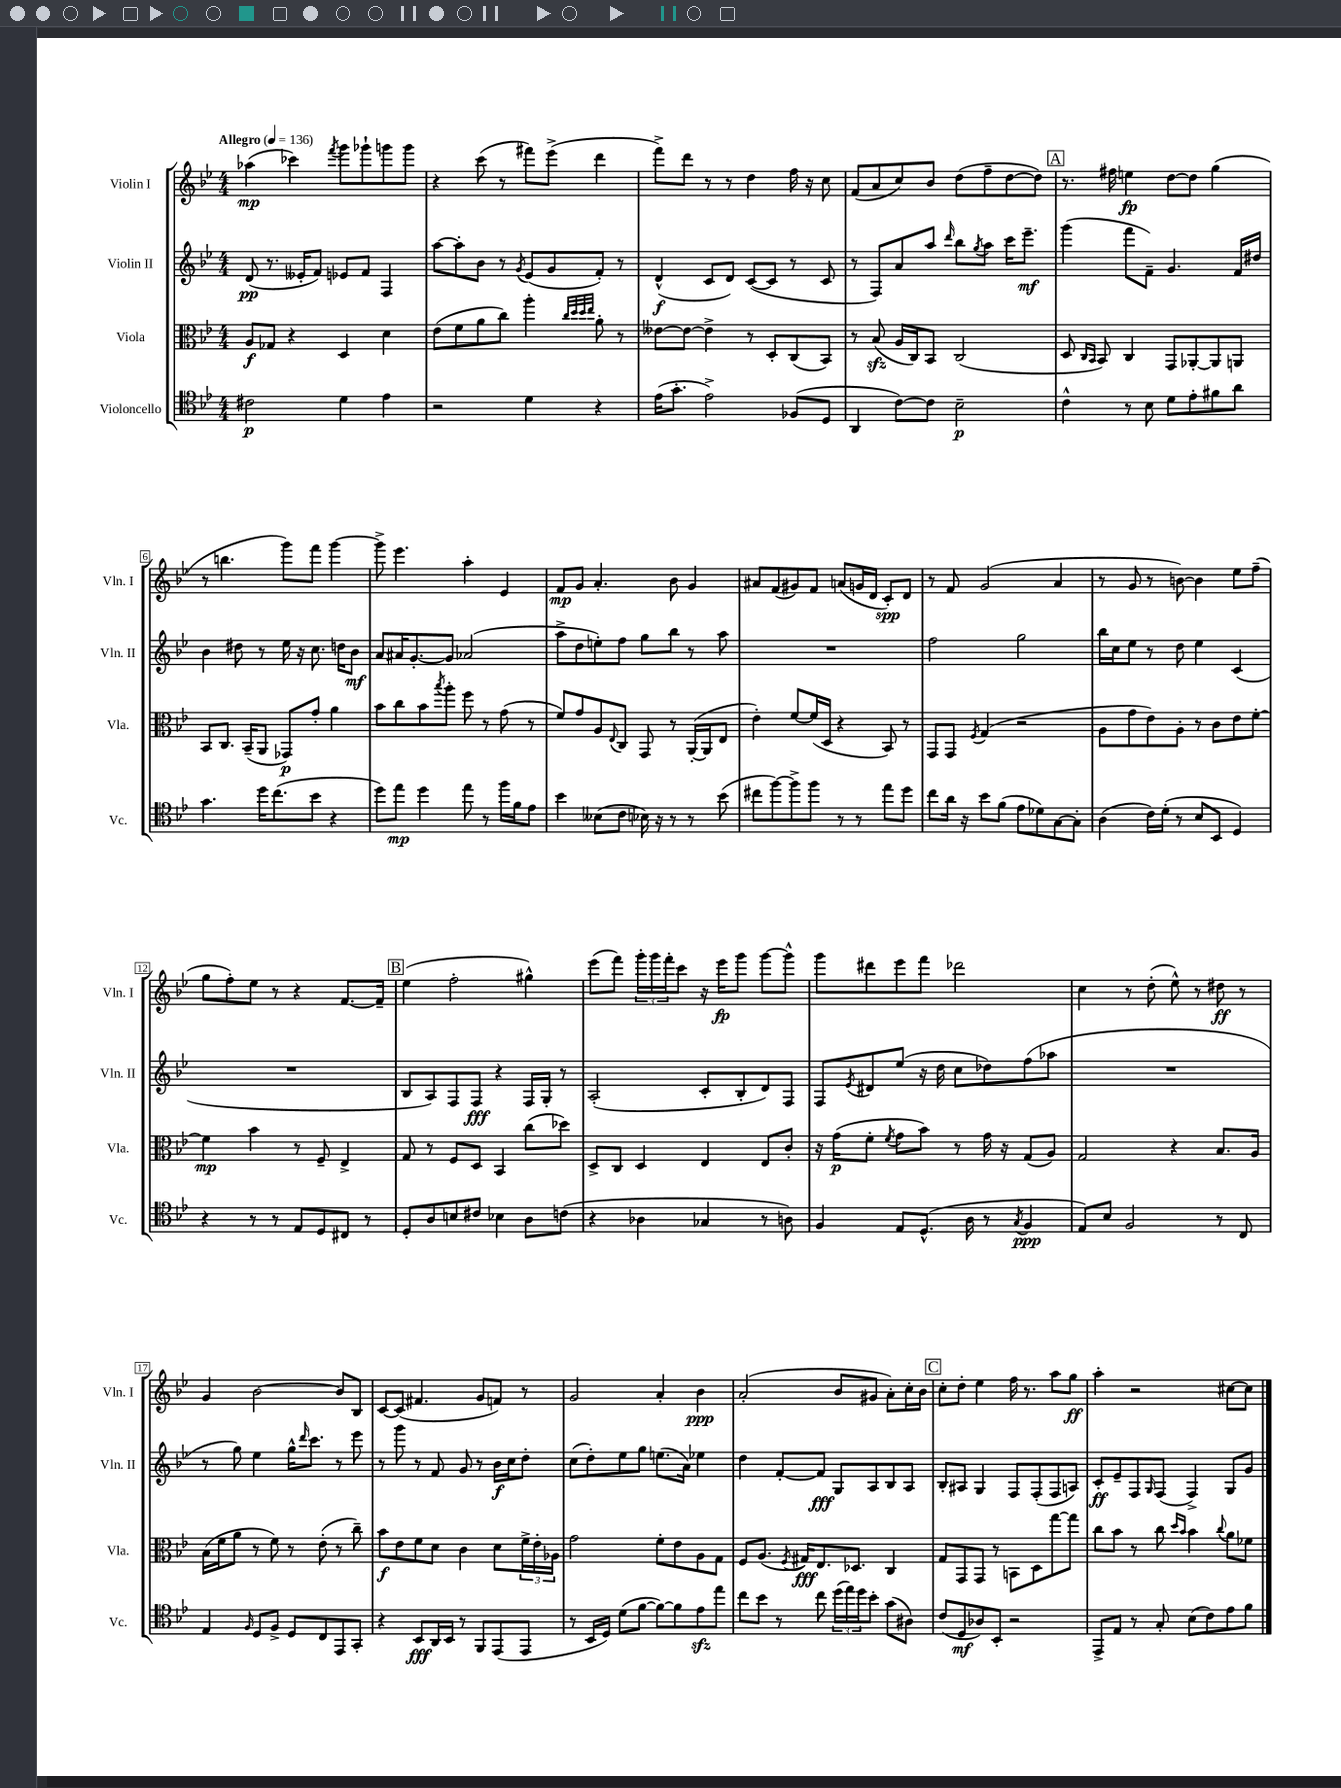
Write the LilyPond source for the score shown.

<<
\new StaffGroup <<
\new Staff = "s0" \with { instrumentName = "Violin I" shortInstrumentName = "Vln. I" } {
    \clef treble \key bes \major \numericTimeSignature \time 4/4 \tempo "Allegro" 4 = 136
    aes''4\mp( ces'''4) \acciaccatura { f'''8 } g'''8 ges'''8-! g'''8 g'''8 |
    r4 c'''8( r8 fis'''8) ees'''8->( d'''4 |
    f'''8->) d'''8 r8 r8 d''4 f''16 r16 c''8 |
    f'8( a'8 c''8) bes'8 d''8( f''8-- d''8~ d''8) |
    \mark \markup { \box "A" } r8. fis''16 e''4\fp d''8~ d''8 g''4( |
    r8 b''4. g'''8) f'''8 g'''4~ |
    g'''8-> ees'''4. a''4-. ees'4 |
    f'8\mp g'8 a'4.-. bes'8 g'4 |
    ais'8 f'8( gis'8) f'8 a'8( g'16 d'16 c'8-.\spp) d'8 |
    r8 f'8 g'2( a'4 |
    r8 g'8 r8 b'8~) b'4 ees''8 f''8--( |
    g''8 f''8-.) ees''8 r8 r4 f'8.~ f'16-- |
    \mark \markup { \box "B" } ees''4( f''2-. gis''4-^) |
    ees'''8( f'''8) \tuplet 3/2 { g'''16-. g'''16 f'''16-. } c'''8 r16 ees'''16\fp g'''8 g'''8~ g'''8-^ |
    g'''8 dis'''8 ees'''8 f'''8 des'''2 |
    c''4 r8 d''8-.( ees''8-^) r8 dis''8\ff r8 |
    g'4 bes'2~ bes'8 bes8 |
    c'8~ c'8( fis'4. g'8 f'8) r8 |
    g'2 a'4-. bes'4\ppp |
    a'2-.( bes'8 gis'8 a'8-.) c''16-. bes'16 |
    \mark \markup { \box "C" } c''8-. d''8-. ees''4 f''16 r8. a''8 g''8\ff |
    a''4-. r2 cis''8~ cis''8 \bar "|." |
}
\new Staff = "s1" \with { instrumentName = "Violin II" shortInstrumentName = "Vln. II" } {
    \clef treble \key bes \major \numericTimeSignature \time 4/4
    d'8\pp( r8. eeses'16-. f'8) ees'8 f'8 f4 |
    a''8~ a''8-. bes'8 r8 \acciaccatura { g'8 } ees'8( g'8 f'8-.) r8 |
    d'4-^\f( c'8 d'8) c'8~( c'8 r8 c'8 |
    r8 f8) a'8 a''8 \grace { d'''16 } bes''8 \acciaccatura { g''8 } a''8 c'''16 ees'''8.--\mf |
    \mark \markup { \box "A" } g'''4( f'''8 f'8--) g'4. f'16 dis''16 |
    bes'4 dis''8 r8 ees''16 r16 c''8. d''16 bes'8\mf |
    a'8 ais'16 g'8.~-. g'8 aes'2( |
    a''8-> d''8 e''8-.) f''8 g''8 bes''8 r8 a''8 |
    R1 |
    f''2 g''2 |
    bes''16 c''16 ees''8 r8 d''8 ees''4 c'4( |
    R1 |
    \mark \markup { \box "B" } bes8 a8) f8 f8\fff r4 f16 g16-. r8 |
    a2-.( c'8-. bes8-. d'8) f8 |
    f8 \acciaccatura { ees'8 } dis'8 ees''8( r16 d''16 c''8 des''8) f''8( aes''8 |
    R1 |
    r8 g''8) ees''4 g''16-^ \grace { d'''16 } c'''8. r8 ees'''8 |
    r8 g'''8 r8 f'8 g'8 r8 bes'16\f c''16 d''8-. |
    c''8( d''8-.) ees''8 g''8 e''8.( a'16) ees''4 |
    d''4 f'8~-. f'8\fff g8 a8 bes8 a8 |
    \mark \markup { \box "C" } bes8-. ais8 g4 f8 f8-.( f8 a8) |
    c'8-.\ff ees'8-- f8 \grace { g16 } f8( f4->) g8 g'8 \bar "|." |
}
\new Staff = "s2" \with { instrumentName = "Viola" shortInstrumentName = "Vla." } {
    \clef alto \key bes \major \numericTimeSignature \time 4/4
    a8\f ges8 r4 d4 d'4 |
    ees'8( f'8 a'8 c''8) a''4-. \grace { c''32 d''32 d''32 ees''32 } a'8-. r8 |
    eeses'8~ eeses'8~ eeses'4-> r8 d8-. c8( bes,8) |
    r8 bes8\sfz( a16 c16) bes,8 c2( |
    \mark \markup { \box "A" } d8 \grace { c16 bes,16 } bes,8) c4 g,8 aes,8~-. aes,8 a,8 |
    bes,8 c8. bes,16--( a,8 ges,8\p) g'8-. a'4 |
    bes'8 c''8 bes'8 \acciaccatura { bes''8 } a''8-. f''8 r8 g'8( r8 |
    f'8) g'8 a8 \appoggiatura { ees8 } c8 g,8 r8 a,16~-.( a,16 ees8 |
    ees'4-.) f'8~ f'16( d16 r4 bes,8) r8 |
    g,8 g,8 \acciaccatura { f8 } g4( r2 |
    a8 g'8 ees'8) a8-. r8 c'8 ees'8 f'8~-. |
    f'4\mp bes'4 r8 f8-- ees4-> |
    \mark \markup { \box "B" } g8 r8 f8 d8 bes,4 c''8( des''8) |
    d8-> c8 d4 ees4 ees8 c'8-. |
    r16 g'16\p( f'8-. \acciaccatura { f'8 } g'8 bes'8) r8 g'16 r16 g8( a8) |
    g2 r4 bes8. a16 |
    bes16( f'16 a'8 r8 f'8) r8 ees'8-.( r8 c''8--) |
    bes'8\f ees'8 f'8 d'8 c'4 d'8 \tuplet 3/2 { f'16-> ees'16-. aes16 } |
    g'2 f'8-. ees'8 a8 g8 |
    f8 a8.( \acciaccatura { f8 } gis16\fff) ees8. des8. c4 |
    \mark \markup { \box "C" } g8 g,8 g,8 r8 b,8 d8 g''8~ g''8 |
    c''8 bes'8 r8 c''8 \grace { d''16 bes'16 } bes'4 \appoggiatura { c''8 } a'8 fes'8 \bar "|." |
}
\new Staff = "s3" \with { instrumentName = "Violoncello" shortInstrumentName = "Vc." } {
    \clef tenor \key bes \major \numericTimeSignature \time 4/4
    cis'2\p d'4 ees'4 |
    r2 d'4 r4 |
    ees'16( g'8.-. ees'2->) fes8( d8 |
    a,4 c'8~) c'8 bes2--\p |
    \mark \markup { \box "A" } c'4-^ r8 bes8 d'8 ees'8-. fis'8 a'8 |
    g'4. d''16 c''8.( bes'8 r4 |
    d''8) ees''8\mp d''4 ees''8 r8 f''16 f'16 ees'8 |
    bes'4 beses8( c'8 bes16) r16 r8 r8 bes'8( |
    cis''8 f''8~) f''8-> f''8 r8 r8 ees''8 d''8 |
    c''8 a'16 r16 bes'8 f'8( ees'8 des'8) g8~ g8-. |
    a4( c'16) d'16-.( r8 bes8 bes,8 d4) |
    r4 r8 r8 ees8 d8 cis8 r8 |
    \mark \markup { \box "B" } d8-. a8 b8 cis'8 bes4 a8 c'8( |
    r4 aes4 ges4 r8 a8) |
    f4 ees8 d8.-^( a16 r8 \acciaccatura { g8 } f4\ppp |
    ees8) bes8 f2 r8 c8 |
    ees4 \grace { f16 } d8 f8-> d8 c8 ees,8 g,8-. |
    r4 bes,8\fff a,16 bes,16 r8 f,8 ees,8( ees,8 |
    r8 bes,16 d16) d'8( f'8~ f'8~) f'8 ees'8\sfz ees''8 |
    c''8 bes'8 r8 c''8 \tuplet 3/2 { d''16( ees''16) d''16 } bes'8-. g'8( ais8) |
    \mark \markup { \box "C" } c'8( d8\mf aes8) bes,8-. r2 |
    ees,8-> ees8 r8 g8-. bes8( c'8) ees'8 f'8 \bar "|." |
}
>>
>>
\layout { \context { \Score \override BarNumber.stencil = #(make-stencil-boxer 0.1 0.3 ly:text-interface::print) } }
